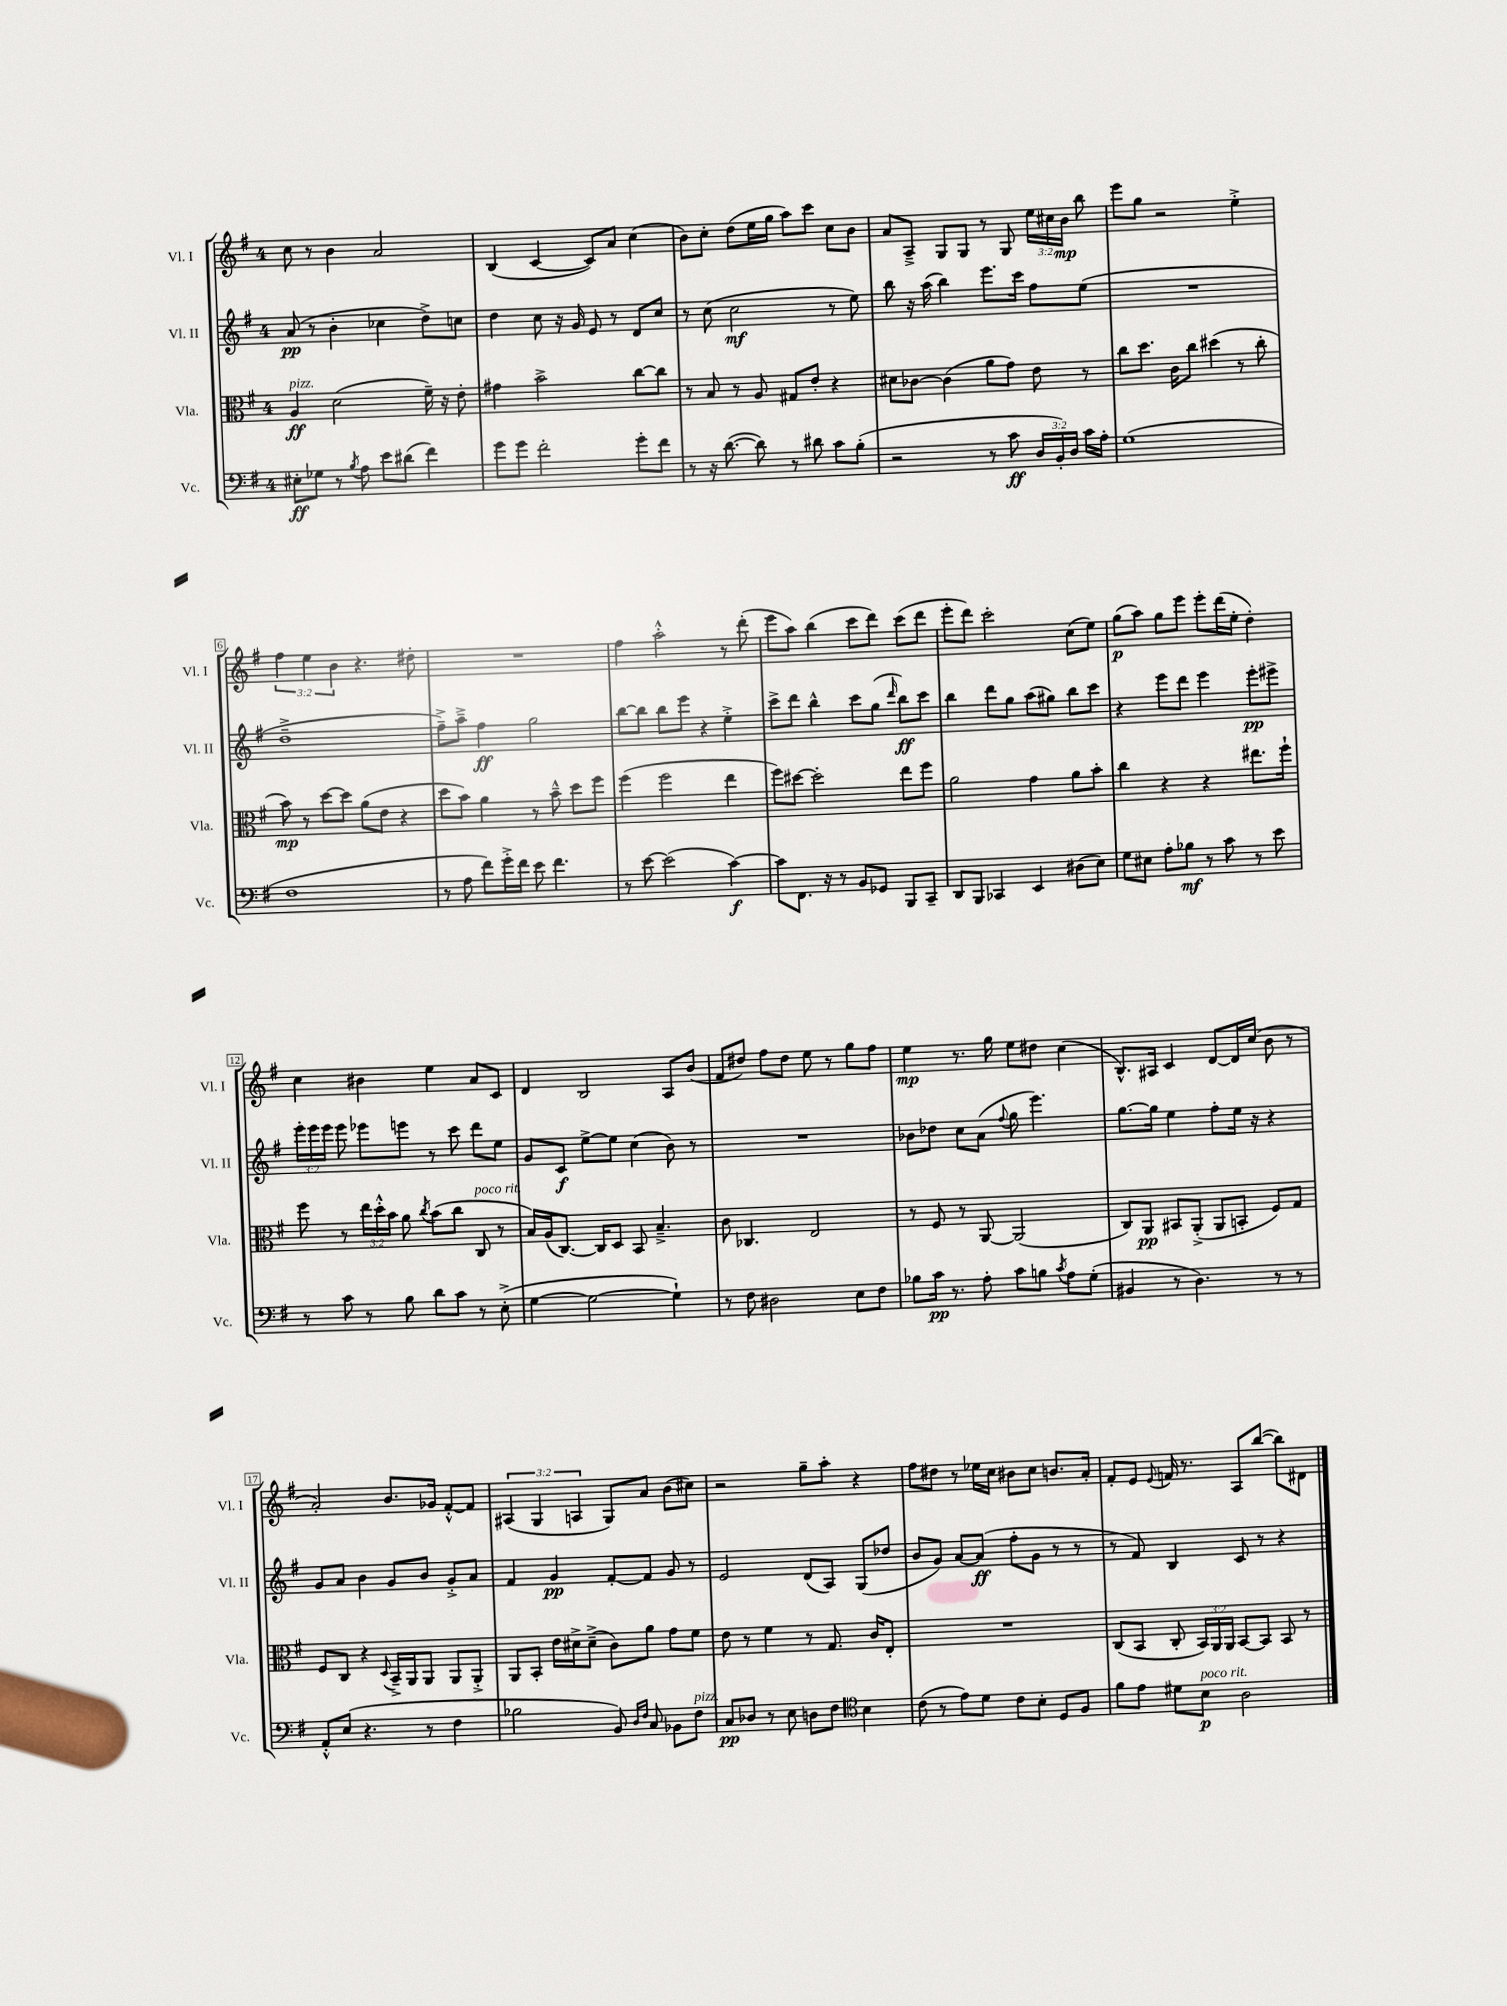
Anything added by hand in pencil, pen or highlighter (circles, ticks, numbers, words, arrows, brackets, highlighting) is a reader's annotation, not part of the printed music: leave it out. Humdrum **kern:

**kern	**dynam	**kern	**dynam	**kern	**dynam	**kern	**dynam
*part4	*part4	*part3	*part3	*part2	*part2	*part1	*part1
*staff4	*staff4	*staff3	*staff3	*staff2	*staff2	*staff1	*staff1
*I"Vc.	*	*I"Vla.	*	*I"Vl. II	*	*I"Vl. I	*
*I'Vc.	*	*I'Vla.	*	*I'Vl. II	*	*I'Vl. I	*
*clefF4	*	*clefC3	*	*clefG2	*	*clefG2	*
*k[f#]	*	*k[f#]	*	*k[f#]	*	*k[f#]	*
*M4/4	*	*M4/4	*	*M4/4	*	*M4/4	*
=1	=1	=1	=1	=1	=1	=1	=1
!	!	!LO:TX:a:i:t=pizz.	!	!	!	!	!
8E#X'\L	ff	4A/	ff	(8a/	pp	8cc\	.
8G-X\J	.	.	.	8r	.	8r	.
8r	.	(2d\	.	4b'\	.	4b\	.
8qB/	.	.	.	.	.	.	.
8A\	.	.	.	.	.	.	.
8e\L	.	.	.	4cc-X\	.	2a/	.
(8d#X\J	.	.	.	.	.	.	.
4f#\)	.	16f#~\)	.	8dd^\L)	.	.	.
.	.	16r	.	.	.	.	.
.	.	8e'\	.	8ccn\J	.	.	.
=2	=2	=2	=2	=2	=2	=2	=2
8g\L	.	4g#X\	.	4dd\	.	(4B/	.
8g\J	.	.	.	.	.	.	.
2f#'\	.	2b^\	.	8cc\	.	[4c/	.
.	.	.	.	16r	.	.	.
.	.	.	.	16g/	.	.	.
.	.	.	.	8e/	.	8c/L])	.
.	.	.	.	8r	.	8a/J	.
8g'\L	.	[8cc\L	.	8d/L	.	(4cc\	.
8f#\J	.	8cc\J]	.	8cc/J	.	.	.
=3	=3	=3	=3	=3	=3	=3	=3
8r	.	8r	.	8r	.	8b\L)	.
16r	.	8B/	.	(8cc\	.	8cc'\J	.
([8.d\	.	.	.	.	.	.	.
.	.	8r	.	2cc\	mf	(8dd\L	.
8d\])	.	8A/	.	.	.	16ee\L	.
.	.	.	.	.	.	16gg\JJ	.
8r	.	8G#X/L	.	.	.	8aa\L)	.
8d#X\	.	8e'/J	.	.	.	8ccc\J	.
8c\L	.	4r	.	8r	.	8cc\L	.
(8B'\J	.	.	.	8ee\)	.	8b\J	.
=4	=4	=4	=4	=4	=4	=4	=4
2r	.	8d#X\L	.	8bb\	.	8a/L	.
.	.	[8c-X\J	.	16r	.	8A~^/J	.
.	.	.	.	(16aa\	.	.	.
.	.	(4c-\]	.	4bb\)	.	8G/L	.
.	.	.	.	.	.	8G/J	.
8r	.	8a\L	.	8.eee\L	.	8r	.
8c\	ff	8g\J)	.	.	.	8G/	.
.	.	.	.	16ccc\Jk	.	.	.
24D/LL	.	8e\	.	8ff#\L	.	24ee\LL	.
24BB'/)	.	.	.	.	.	24cc#X\	.
24D/JJ	.	.	.	.	.	24b\JJ	mp
16c\LL	.	8r	.	(8ee\J	.	8bb\	.
16A'\JJ	.	.	.	.	.	.	.
=5	=5	=5	=5	=5	=5	=5	=5
(1G	.	8cc\L	.	1r	.	8eee\L	.
.	.	8.dd\J	.	.	.	8gg\J	.
.	.	.	.	.	.	2r	.
.	.	16c\KL	.	.	.	.	.
.	.	8cc\J	.	.	.	.	.
.	.	(4dd#X\	.	.	.	.	.
.	.	8r	.	.	.	4ee'^\	.
.	.	8cc'\	.	.	.	.	.
!!LO:LB:g=z
=6	=6	=6	=6	=6	=6	=6	=6
1F#	.	8b\)	mp	1dd~^	.	6ff#\	.
.	.	8r	.	.	.	.	.
.	.	.	.	.	.	6ee\	.
.	.	[8dd\L	.	.	.	.	.
.	.	.	.	.	.	6b\	.
.	.	8dd\J]	.	.	.	.	.
.	.	(8a\L	.	.	.	4.r	.
.	.	8e\J	.	.	.	.	.
.	.	4r	.	.	.	.	.
.	.	.	.	.	.	8dd#X'\	.
=7	=7	=7	=7	=7	=7	=7	=7
8r	.	8dd\L	.	8ff#~^\L)	.	1r	.
8A\	.	8b\J)	.	8aa~^\J	.	.	.
8f#\L)	.	4a\	.	4ff#\	ff	.	.
16g'^\L	.	.	.	.	.	.	.
16f#\JJ	.	.	.	.	.	.	.
8e\	.	8r	.	2gg\	.	.	.
4.f#\	.	8b~^^\	.	.	.	.	.
.	.	8dd\L	.	.	.	.	.
.	.	8ff#\J	.	.	.	.	.
=8	=8	=8	=8	=8	=8	=8	=8
8r	.	(4ff#\	.	[8bb\L	.	4ff#\	.
[8e\	.	.	.	8bb\J]	.	.	.
(2e\]	.	2ff#\	.	8bb\L	.	2aa'^^\	.
.	.	.	.	8eee\J	.	.	.
.	.	.	.	4r	.	.	.
[4c\)	f	4ee\	.	4ee'^\	.	8r	.
.	.	.	.	.	.	(8ddd'\	.
=9	=9	=9	=9	=9	=9	=9	=9
8c\L]	.	8ff#\L)	.	8ccc^\L	.	8eee\L	.
8.FF#\J	.	[8dd#X\J	.	8ddd\J	.	8aa\J)	.
.	.	2dd#'\]	.	4bb^^\	.	(4bb\	.
16r	.	.	.	.	.	.	.
8r	.	.	.	.	.	.	.
8BB/L	.	.	.	8ccc\L	.	8ccc\L	.
8GG-X/J	.	.	.	(8gg\J	.	8ddd\J)	.
.	.	.	.	16qqddd/	.	.	.
8BBB/L	.	8ee\L	.	8bb\L)	ff	(8ccc\L	.
8CC~/J	.	8ff#\J	.	8ccc\J	.	8ddd\J	.
=10	=10	=10	=10	=10	=10	=10	=10
8DD/L	.	2a\	.	4bb\	.	8eee'\L	.
8BBB/J	.	.	.	.	.	8ddd\J)	.
4CC-X/	.	.	.	8ddd\L	.	2ccc'\	.
.	.	.	.	8gg\J	.	.	.
4EE/	.	4g\	.	(8aa\L	.	.	.
.	.	.	.	8gg#X\J)	.	.	.
(8D#X\L	.	8a\L	.	8bb\L	.	(8cc\L	.
8E\J)	.	8b'\J	.	8ccc\J	.	8ee\J)	.
=11	=11	=11	=11	=11	=11	=11	=11
8G\L	.	4cc\	.	4r	.	(8gg\L	p
8E#X\J	.	.	.	.	.	8aa\J)	.
8A'\L	.	4r	.	8eee\L	.	8gg\L	.
8B-X\J	mf	.	.	8ddd\J	.	8eee\J	.
8r	.	4r	.	4eee\	.	8eee'\L	.
8c\	.	.	.	.	.	(16ddd\L	.
.	.	.	.	.	.	16ee'\JJ	.
8r	.	8.ee#X\L	.	8eee'\L	pp	4dd'\)	.
8e\	.	.	.	8eee#X^\J	.	.	.
.	.	16ff#`\Jk	.	.	.	.	.
!!LO:LB:g=z
=12	=12	=12	=12	=12	=12	=12	=12
8r	.	8ff#\	.	24eee'\LL	.	4cc\	.
.	.	.	.	24eee\	.	.	.
.	.	.	.	24eee\JJ	.	.	.
8c\	.	8r	.	8eee\	.	.	.
8r	.	24ee\LL	.	8eee-X\L	.	4b#X\	.
.	.	24dd'^^\	.	.	.	.	.
.	.	24b\JJ	.	.	.	.	.
8B\	.	8a\	.	8eeen\J	.	.	.
.	.	8qcc/	.	.	.	.	.
8d\L	.	(8b\L	.	8r	.	4ee\	.
8c\J	.	8cc\J	.	8ccc\	.	.	.
!	!	!LO:TX:a:i:t=poco rit.	!	!	!	!	!
8r	.	8C/	.	8ddd\L	.	8a/L	.
(8E'^\	.	8r	.	8ee\J	.	8c/J	.
=13	=13	=13	=13	=13	=13	=13	=13
[4G\	.	16B/LL)	.	8g/L	.	4d/	.
.	.	(16A/J	.	.	.	.	.
.	.	[8.C/J)	.	8c/J	f	.	.
2G\_	.	.	.	[8ee^\L	.	2B/	.
.	.	16C/KL]	.	.	.	.	.
.	.	8D/J	.	8ee\J]	.	.	.
.	.	8BB/	.	(4cc\	.	.	.
.	.	4.B~^/	.	.	.	.	.
4G`\])	.	.	.	8b\)	.	8A/L	.
.	.	.	.	8r	.	(8b/J	.
=14	=14	=14	=14	=14	=14	=14	=14
8r	.	8c\	.	1r	.	8f#/L	.
8F#\	.	4.C-X/	.	.	.	8dd#X/J)	.
2D#X\	.	.	.	.	.	8ff#\L	.
.	.	.	.	.	.	8dd#\J	.
.	.	2E/	.	.	.	8ee\	.
.	.	.	.	.	.	8r	.
8E\L	.	.	.	.	.	8gg\L	.
8F#\J	.	.	.	.	.	8ff#\J	.
=15	=15	=15	=15	=15	=15	=15	=15
8B-X\L	.	8r	.	8b-X\L	.	4ee\	mp
16c\Jk	pp	8F#/	.	8dd-X\J	.	.	.
8.r	.	.	.	.	.	.	.
.	.	8r	.	8cc\L	.	8.r	.
8A'\	.	[8AA/	.	(8a\J	.	.	.
.	.	.	.	.	.	16gg\	.
.	.	.	.	8qqff#/	.	.	.
8c\L	.	(2AA/]	.	8gg\	.	8ee\L	.
8Bn\J	.	.	.	4.eee\)	.	8dd#X\J	.
8qc/	.	.	.	.	.	.	.
8A\L	.	.	.	.	.	(4cc\	.
(8G'\J	.	.	.	.	.	.	.
=16	=16	=16	=16	=16	=16	=16	=16
4BB#X/	.	8C/L)	.	[8.gg\L	.	8.B^^/L)	.
.	.	8AA/J	pp	.	.	.	.
.	.	.	.	16gg\Jk]	.	16A#X/Jk	.
8r	.	8BB#X/L	.	4ee\	.	4c/	.
4.D\)	.	(8AA'^/J	.	.	.	.	.
.	.	8AA/L	.	8ff#'\L	.	[8d/L	.
.	.	8BBn'/J	.	16ee\Jk	.	16d/L]	.
.	.	.	.	16r	.	(16cc/JJ	.
8r	.	8F#/L)	.	4r	.	8b\	.
8r	.	8G/J	.	.	.	8r	.
!!LO:LB:g=z
=17	=17	=17	=17	=17	=17	=17	=17
8AA'^^/L	.	8F#/L	.	8g/L	.	2a'/)	.
(8E/J	.	8C/J	.	8a/J	.	.	.
4.r	.	4r	.	4b\	.	.	.
.	.	8qqD/	.	.	.	.	.
.	.	16BB~^/LL	.	8g/L	.	8.b/L	.
.	.	16AA/J	.	.	.	.	.
8r	.	8AA/J	.	8b/J	.	.	.
.	.	.	.	.	.	16g-X/Jk	.
4F#\	.	8AA/L	.	8g'^/L	.	[8f#'^^/L	.
.	.	8AA'^/J	.	8a/J	.	8f#/J]	.
=18	=18	=18	=18	=18	=18	=18	=18
2B-X\	.	8AA/L	.	4f#/	.	(6A#X/	.
.	.	8BB'/J	.	.	.	.	.
.	.	.	.	.	.	6G/	.
.	.	16e\LL	.	4g/	pp	.	.
.	.	16d#X^\J	.	.	.	.	.
.	.	.	.	.	.	6An/	.
.	.	(8d#~^\J	.	.	.	.	.
8BB/)	.	8c\L)	.	[8f#'/L	.	8G/L)	.
16qqD/LL	.	.	.	.	.	.	.
16qqF#/JJ	.	.	.	.	.	.	.
8C/	.	8a\J	.	8f#/J]	.	8a/J	.
8BB-X\L	.	8g\L	.	8g/	.	(8b\L	.
!LO:TX:a:i:t=pizz.	!	!	!	!	!	!	!
8F#\J	.	8f#\J	.	8r	.	8cc#X\J)	.
=19	=19	=19	=19	=19	=19	=19	=19
8C/L	pp	8e\	.	2e/	.	2r	.
8D-X/J	.	8r	.	.	.	.	.
8r	.	4f#\	.	.	.	.	.
8E\	.	.	.	.	.	.	.
8Dn\L	.	8r	.	(8d/L	.	8gg~\L	.
8F#\J	.	8.G/	.	8A/J)	.	8aa'\J	.
*clefC4	*	*	*	*	*	*	*
4B\	.	.	.	(8G/L	.	4r	.
.	.	16c/KL	.	.	.	.	.
.	.	8E'/J	.	8dd-X/J	.	.	.
=20	=20	=20	=20	=20	=20	=20	=20
(8c\	.	1r	.	8b/L	.	8ff#\L	.
8r	.	.	.	8g/J)	.	8dd#X\J	.
8e\L)	.	.	.	[8a/L	.	8r	.
8d\J	.	.	.	(8a/J]	ff	16ee-X\LL	.
.	.	.	.	.	.	16cc\JJ	.
8c\L	.	.	.	8ff#'\L	.	8b#X\L	.
8B'\J	.	.	.	8g\J	.	8cc\J	.
8D/L	.	.	.	8r	.	8.bn/L	.
8F#/J	.	.	.	8r	.	.	.
.	.	.	.	.	.	16a'/Jk	.
=21	=21	=21	=21	=21	=21	=21	=21
8f#\L	.	(8C/L	.	8r	.	8f#'/L	.
8e\J	.	8BB/J	.	8f#/)	.	8e/J	.
.	.	.	.	.	.	8qqe/	.
8d#X\L	.	8C'/	.	4B/	.	16fn/	.
.	.	.	.	.	.	8.r	.
!LO:TX:a:i:t=poco rit.	!	!	!	!	!	!	!
8B\J	p	24BB/LL)	.	.	.	.	.
.	.	24AA/	.	.	.	.	.
.	.	24AA/JJ	.	.	.	.	.
2A\	.	[8BB/L	.	8c/	.	8A/L	.
.	.	8BB/J]	.	8r	.	([8bb/J	.
.	.	8BB/	.	4r	.	8bb\L])	.
.	.	8r	.	.	.	8d#X\J	.
==	==	==	==	==	==	==	==
*-	*-	*-	*-	*-	*-	*-	*-
